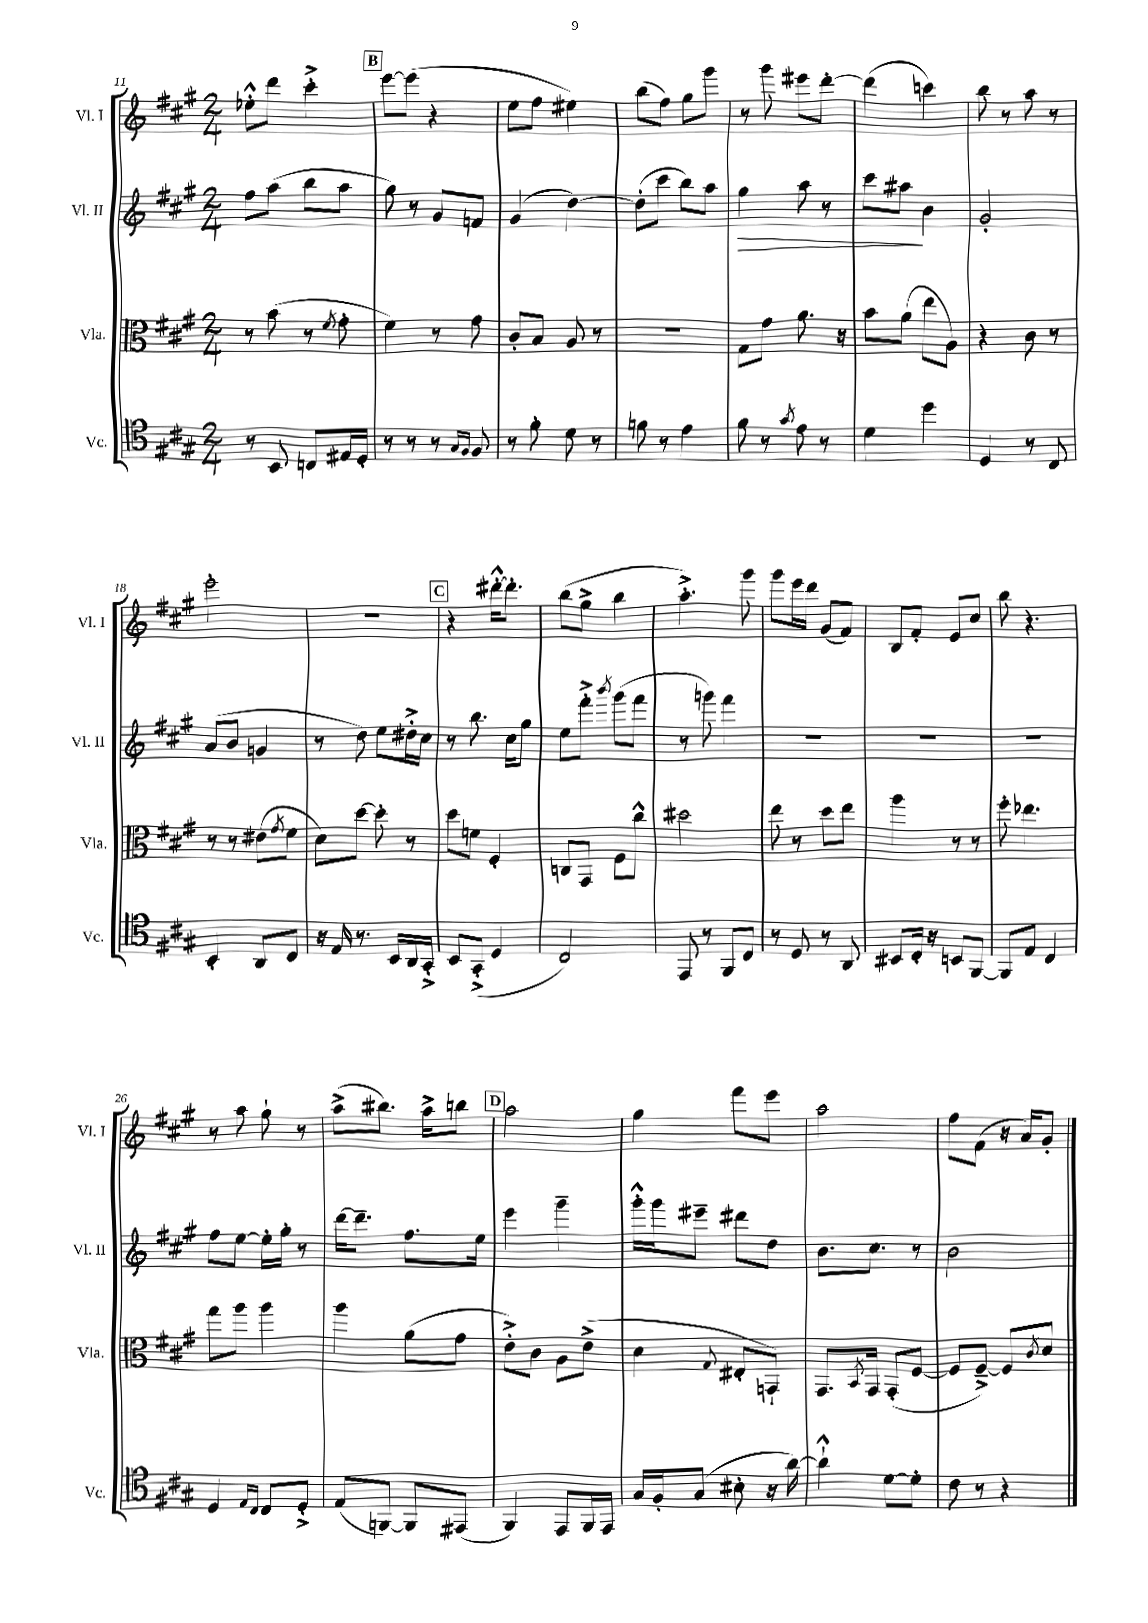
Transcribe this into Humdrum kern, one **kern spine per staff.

**kern	**kern	**kern	**dynam	**kern
*part4	*part3	*part2	*part2	*part1
*staff4	*staff3	*staff2	*staff2	*staff1
*I"Vc.	*I"Vla.	*I"Vl. II	*	*I"Vl. I
*I'Vc.	*I'Vla.	*I'Vl. II	*	*I'Vl. I
*clefC4	*clefC3	*clefG2	*	*clefG2
*k[f#c#g#]	*k[f#c#g#]	*k[f#c#g#]	*	*k[f#c#g#]
*M2/4	*M2/4	*M2/4	*	*M2/4
=11	=11	=11	=11	=11
8r	8r	8ff#\L	.	8ee-X'^^\L
8BB/	(8b\	(8aa\J	.	8ddd\J
8Cn/L	8r	8bb\L	.	4ccc#'^\
.	8qf#/	.	.	.
16E#X/L	8g#'\	8aa\J	.	.
16D'/JJ	.	.	.	.
!!LO:REH:place=s1:t=B
=12	=12	=12	=12	=12
8r	4f#\)	8gg#\)	.	[8eee\L
8r	.	8r	.	(8eee\J]
8r	8r	8g#/L	.	4r
16qqG#/LL	.	.	.	.
16qqF#/JJ	.	.	.	.
8F#/	8g#\	8fn/J	.	.
=13	=13	=13	=13	=13
8r	8c#'/L	(4g#/	.	8ee\L
8f#'\	8B/J	.	.	8ff#\J
8d\	8A/	[4dd\)	.	4ee#X\)
8r	8r	.	.	.
=14	=14	=14	=14	=14
8fn\	2r	(8dd'\L]	.	(8bb\L
8r	.	8ccc#\J	.	8ff#\J)
4e\	.	8bb\L)	.	8gg#\L
.	.	8aa\J	.	8ggg#\J
=15	=15	=15	=15	=15
!	!	!	!LO:HP:b	!
8f#\	8G#\L	4gg#\	>	8r
8r	8g#\J	.	.	8ggg#\
8qg#/	.	.	.	.
8e\	8.a\	8aa\	.	8eee#X\L
8r	.	8r	.	[8ddd'\J
.	16r	.	.	.
=16	=16	=16	=16	=16
4d\	8b\L	8ccc#\L	.	(4ddd\]
.	(8a\J	8aa#X\J	.	.
4dd\	8ee\L	4b\	]	4cccn\)
.	8A\J)	.	.	.
=17	=17	=17	=17	=17
4D/	4r	2g#'/	.	8bb\
.	.	.	.	8r
8r	8c#\	.	.	8aa\
8C#/	8r	.	.	8r
!!LO:LB:g=z
=18	=18	=18	=18	=18
4BB'/	8r	(8a/L	.	2eee'\
.	8r	8b/J	.	.
8AA/L	(8e#X\L	4gn/	.	.
.	8qg#/	.	.	.
8C#/J	8f#\J	.	.	.
=19	=19	=19	=19	=19
16r	8d\L)	8r	.	2r
16E/	.	.	.	.
8.r	[8dd\J	8dd\)	.	.
.	8dd'\]	8ee\L	.	.
16BB/LL	.	.	.	.
16AA/	8r	16dd#X'^\L	.	.
16GG#'^/JJ	.	16cc#\JJ	.	.
!!LO:REH:place=s1:t=C
=20	=20	=20	=20	=20
8BB/L	8dd\L	8r	.	4r
(8GG#'^/J	8fn\J	8.bb\	.	.
4D/	4F#'/	.	.	[16ddd#X'^^\KL
.	.	16cc#\KL	.	8.ddd#'\J]
.	.	8gg#\J	.	.
=21	=21	=21	=21	=21
2C#/)	8Cn/L	8ee\L	.	(8bb\L
.	8GG#/J	8fff#'^\J	.	8gg#^\J
.	.	8qbbb/	.	.
.	8F#\L	(8ggg#\L	.	4bb\
.	8cc#^^\J	8fff#\J	.	.
=22	=22	=22	=22	=22
8EE/	2dd#X\	8r	.	4.aa'^\)
8r	.	8gggn\)	.	.
8FF#/L	.	4fff#\	.	.
8C#/J	.	.	.	8ggg#\
=23	=23	=23	=23	=23
8r	8ee\	2r	.	8ggg#\L
8D/	8r	.	.	16eee\L
.	.	.	.	16ddd\JJ
8r	8dd\L	.	.	(8g#/L
8AA/	8ee\J	.	.	8f#/J)
=24	=24	=24	=24	=24
8BB#X/L	4aa\	2r	.	8B/L
16C#'/Jk	.	.	.	8f#'/J
16r	.	.	.	.
8BBn/L	8r	.	.	8e/L
[8FF#/J	8r	.	.	8cc#/J
=25	=25	=25	=25	=25
8FF#/L]	8ff#'\	2r	.	8bb\
8E/J	4.ee-X\	.	.	4.r
4C#/	.	.	.	.
!!LO:LB:g=z
=26	=26	=26	=26	=26
4D/	8gg#\L	8ff#\L	.	8r
.	8aa\J	[8ee\J	.	8aa\
16qqE/LL	.	.	.	.
16qqC#/JJ	.	.	.	.
8C#/L	4aa\	16ee'\LL]	.	8gg#`\
.	.	16gg#'\JJ	.	.
8D'^/J	.	8r	.	8r
=27	=27	=27	=27	=27
(8E/L	4aa\	[16ddd\KL	.	(8aa^\L
.	.	8.ddd~\J]	.	.
[8FFn/J)	.	.	.	8.bb#X\J)
8FF/L]	(8a\L	8.ff#\L	.	.
.	.	.	.	16aa^\KL
(8EE#X/J	8g#\J	.	.	8bbn\J
.	.	16ee\Jk	.	.
!!LO:REH:place=s1:t=D
=28	=28	=28	=28	=28
4FF#/)	8e'^\L)	4eee\	.	2aa\
.	8c#\J	.	.	.
8EE/L	8A\L	4ggg#~\	.	.
16FF#/L	(8e^\J	.	.	.
16EE/JJ	.	.	.	.
=29	=29	=29	=29	=29
16G#/LL	4d\	16ggg#'^^\LL	.	4gg#\
16F#'/J	.	16ggg#\J	.	.
(8G#/J	.	8eee#X~\J	.	.
.	8qqG#/	.	.	.
8B#X'\	8E#X'/L	8ddd#X\L	.	8fff#\L
16r	8GGn`/J)	8dd\J	.	8eee\J
[16a\)	.	.	.	.
=30	=30	=30	=30	=30
4a`^^\]	8.GG#/L	8.b\L	.	2aa\
.	8qBB/	.	.	.
.	16GG#/Jk	8.cc#\J	.	.
[8d\L	(8GG#'/L	.	.	.
8d'\J]	[8F#/J	8r	.	.
=31	=31	=31	=31	=31
8c#\	8F#/L]	2b\	.	8ff#\L
8r	[8F#~^/J)	.	.	(8f#\J
4r	8F#/L]	.	.	16r
.	.	.	.	16a/KL)
.	8qc#/	.	.	.
.	8d/J	.	.	8g#'/J
==	==	==	==	==
*-	*-	*-	*-	*-
